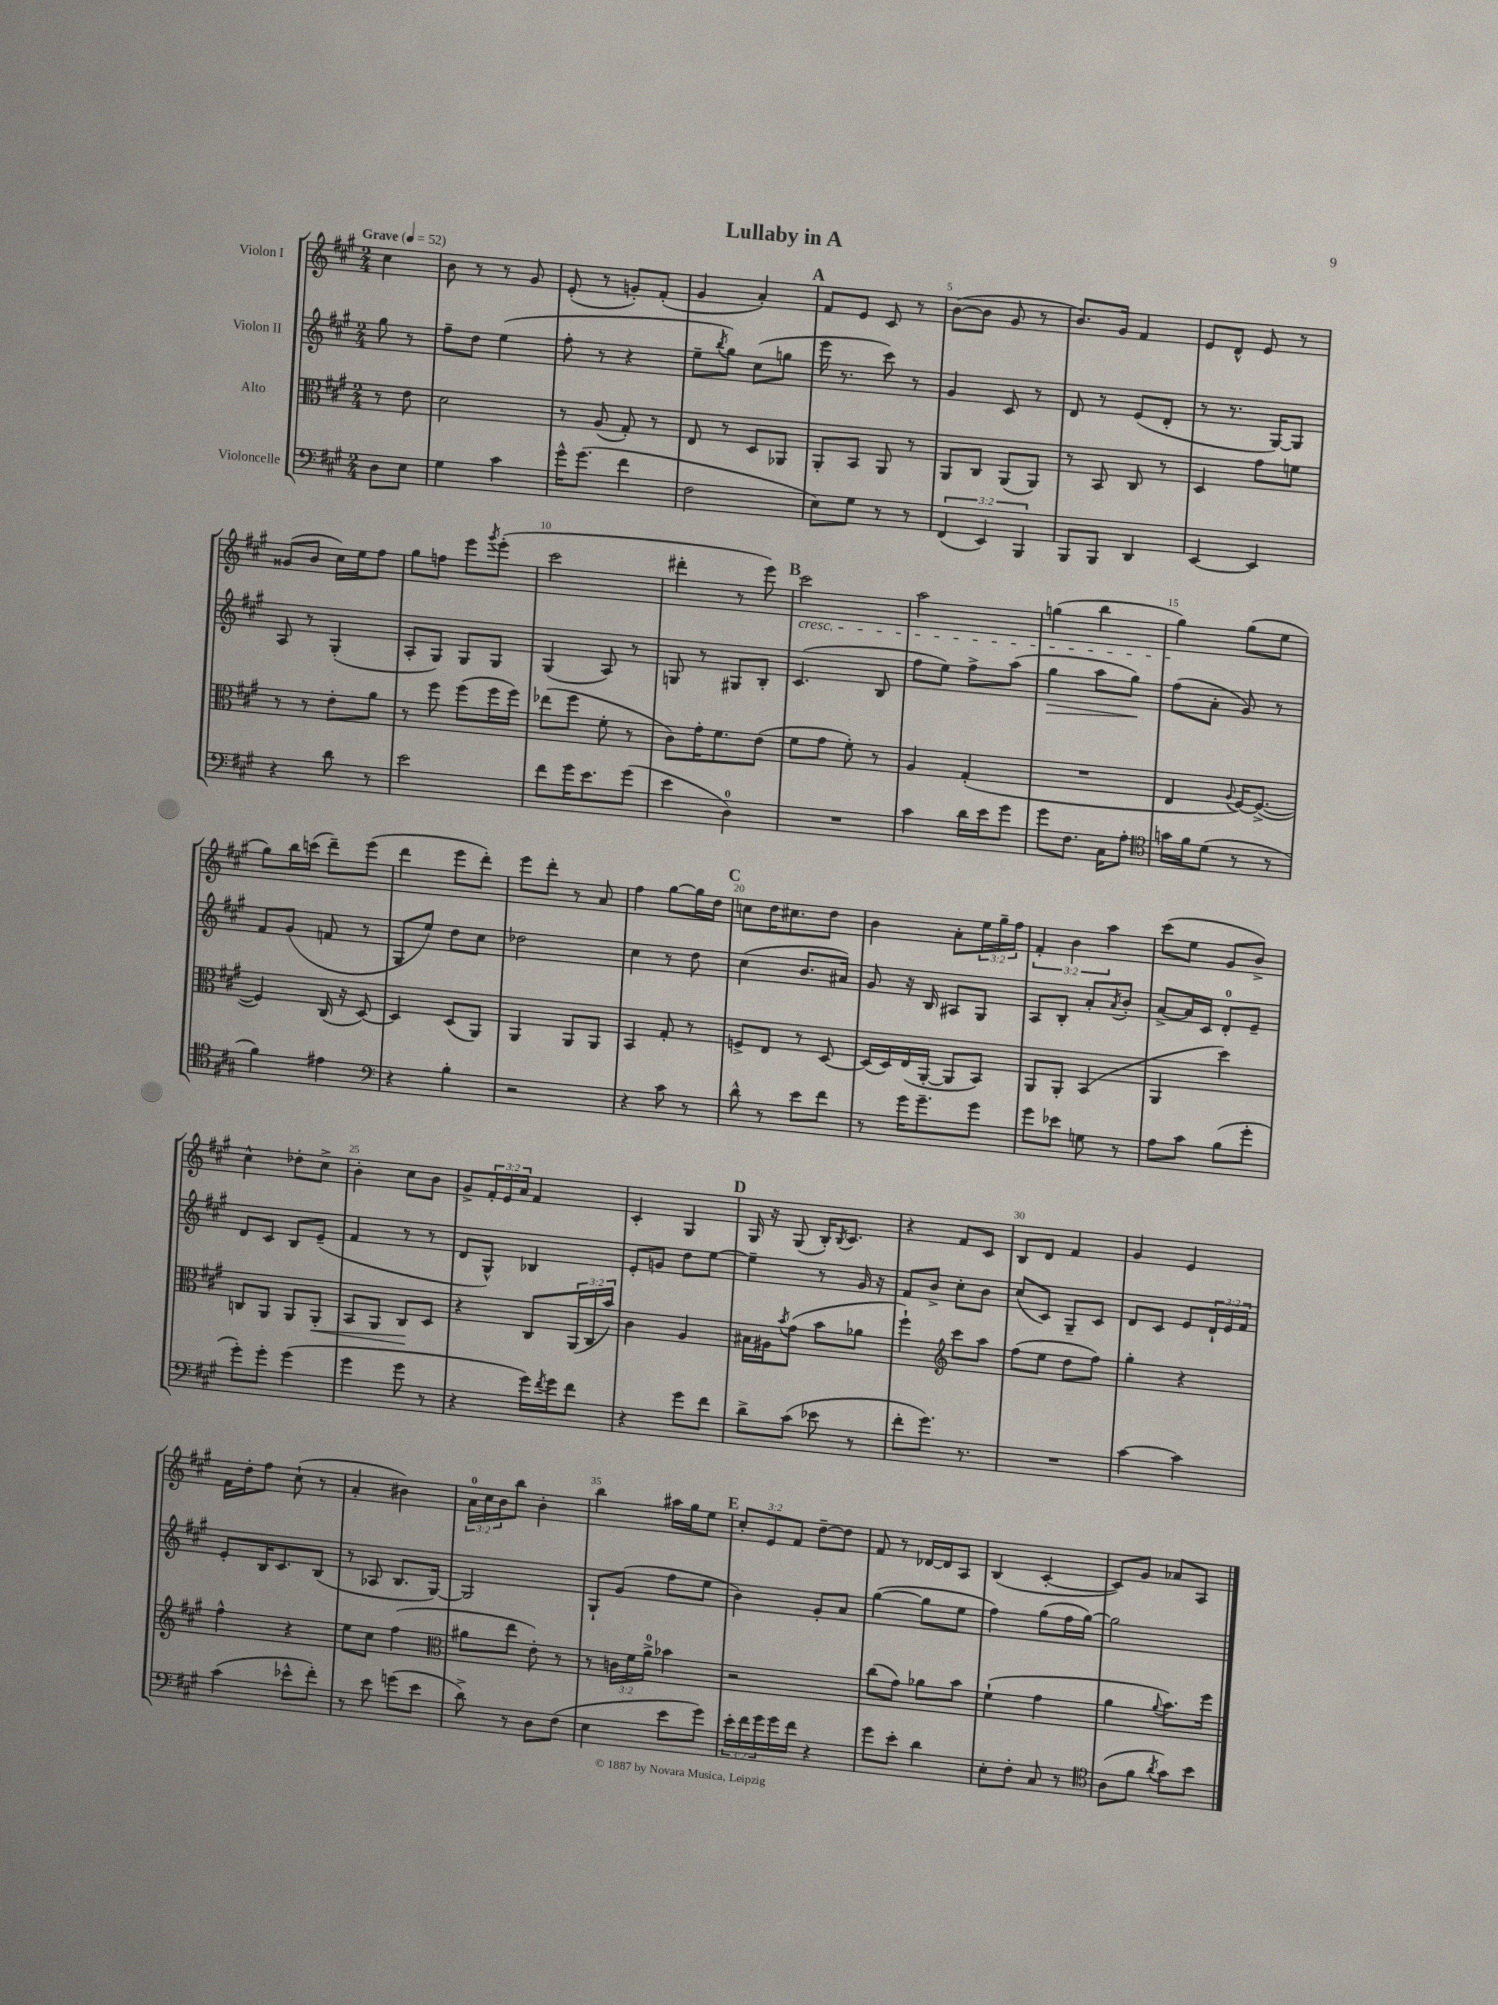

**kern	**kern	**dynam	**kern	**dynam	**kern
*part4	*part3	*part3	*part2	*part2	*part1
*staff4	*staff3	*staff3	*staff2	*staff2	*staff1
*I"Violoncelle	*I"Alto	*	*I"Violon II	*	*I"Violon I
*clefF4	*clefC3	*	*clefG2	*	*clefG2
*k[f#c#g#]	*k[f#c#g#]	*	*k[f#c#g#]	*	*k[f#c#g#]
*M2/4	*M2/4	*	*M2/4	*	*M2/4
*MM52	*MM52	*	*MM52	*	*MM52
=	=	=	=	=	=
!	!	!	!	!	!LO:TX:a:B:t=Grave
8D\L	8r	.	8gg#\	.	4cc#\
8E\J	8e\	.	8r	.	.
=1	=1	=1	=1	=1	=1
4G#\	2d\	.	8ff#~\L	.	8b\
.	.	.	8dd\J	.	8r
4c#\	.	.	(4ee\	.	8r
.	.	.	.	.	8g#/
=2	=2	=2	=2	=2	=2
16g#^^\KL	8r	.	8ff#'\	.	(8e'/
(8.g#\J	.	.	.	.	.
.	(8A/	.	8r	.	8r
4f#\	8G#'/)	.	4r	.	8gn'/L)
.	8r	.	.	.	(8f#'/J
=3	=3	=3	=3	=3	=3
2F#\	8E/	.	8ee~\L	.	4g#/
.	.	.	8qbb/	.	.
.	8r	.	8gg#\J)	.	.
.	8D/L	.	(8cc#\L	.	4a'/)
.	8AA-X/J	.	8ggn\J	.	.
!!LO:REH:place=s1:t=A
=4	=4	=4	=4	=4	=4
8E\L)	8AA'/L	.	16eee\	.	8f#/L
.	.	.	8.r	.	.
8G#\J	8BB/J	.	.	.	8e/J
8r	8AA/	.	8ccc#\)	.	8c#/
8r	8r	.	8r	.	8r
=5	=5	=5	=5	=5	=5
(6FF#/	8AA/L	.	4g#/	.	([8b\L
.	8C#/J	.	.	.	8b\J]
6EE/)	.	.	.	.	.
.	(8AA/L	.	8c#/	.	8g#/
6BBB/	.	.	.	.	.
.	8AA/J)	.	8r	.	8r
=6	=6	=6	=6	=6	=6
8BBB/L	8r	.	8d/	.	8.b/L)
8BBB/J	8BB/	.	8r	.	.
.	.	.	.	.	16g#/Jk
4DD/	8C#/	.	(8e/L	.	4f#/
.	8r	.	8d'/J	.	.
=7	=7	=7	=7	=7	=7
[4EE/	4D/	.	8r	.	8e/L
.	.	.	8.r	.	8d^^/J
4EE/]	8g#\L	.	.	.	8e/
.	.	.	[16G#/KL)	.	.
.	8fn\J	.	8G#/J]	.	8r
!!LO:LB:g=z
=8	=8	=8	=8	=8	=8
4r	8r	.	8A/	.	(8g##X/L
.	8r	.	8r	.	8b/J
8d\	8e'\L	.	(4G#'/	.	16cc#\LL)
.	.	.	.	.	16ee\J
8r	8a\J	.	.	.	8ff#\J
=9	=9	=9	=9	=9	=9
2e\	8r	.	8A'/L	.	8gg#\L
.	8ff#\	.	8G#/J)	.	8ffn\J
.	(8ff#\L	.	8G#/L	.	8eee\L
.	.	.	.	.	8qggg#/
.	16ff#\L	.	8G#/J	.	(8eee'\J
.	16ff#\JJ)	.	.	.	.
=10	=10	=10	=10	=10	=10
8f#\L	(8ee-X\L	.	(4G#/	.	2ccc#\
16g#\K	8ff#\J	.	.	.	.
8.e\	.	.	.	.	.
.	8f#'\	.	8A/)	.	.
(8g#\J	8r	.	8r	.	.
=11	=11	=11	=11	=11	=11
4e\	8c#\L)	.	8Gn/	.	4ddd#X'\
.	16g#'\K	.	8r	.	.
.	8.f#\	.	.	.	.
4D\)	.	.	8G#X/L	.	8r
.	(8e\J	.	8B'/J	.	8eee\)
!!LO:REH:place=s1:t=B
=12	=12	=12	=12	=12	=12
!	!	!	!	!	!LO:TX:b:i:t=cresc.
2r	8f#\L	.	(4.c#/	.	2ccc#\
.	8g#\J	.	.	.	.
.	8f#'\)	.	.	.	.
.	8r	.	8B/	.	.
=13	=13	=13	=13	=13	=13
4c#\	4A/	.	8ff#\L	.	2aa\
.	.	.	8ee\J)	.	.
16d\LL	(4G#'/	.	8ff#^\L	.	.
16e\J	.	.	.	.	.
8g#\J	.	.	(8aa\J	.	.
=14	=14	=14	=14	=14	=14
!	!	!	!	!LO:HP:b	!
8g#\L	2r	.	4gg#\	>	(4ggn\
8.F#\J	.	.	.	.	.
.	.	.	8aa\L	.	4bb\
16C#\KL	.	.	.	.	.
8A'\J	.	.	8gg#\J)	.	.
.	.	.	.	]	.
=15	=15	=15	=15	=15	=15
*clefC4	*	*	*	*	*
16gn\LL	4E/	.	(8ff#\L	.	4gg#\)
16f#\J	.	.	.	.	.
(8d\J	.	.	8a'\J	.	.
.	8qqA/	.	.	.	.
8r	[16F#/KL)	.	8g#/)	.	(8gg#\L
.	(8.F#^/J_	.	.	.	.
8r	.	.	8r	.	8ee\J
!!LO:LB:g=z
=16	=16	=16	=16	=16	=16
4f#\)	4F#/])	.	8f#/L	.	8gg#\L)
.	.	.	(8g#/J	.	16bb\L
.	.	.	.	.	(16cccn\JJ
4e#X\	(16C#/	.	8fn/	.	8ddd~\L)
.	16r	.	.	.	.
.	[8D/)	.	8r	.	(8eee\J
=17	=17	=17	=17	=17	=17
*clefF4	*	*	*	*	*
4r	4D/]	.	8G#/L	.	4ddd\
.	.	.	8ee/J)	.	.
4B'\	(8D/L	.	8dd\L	.	8eee\L
.	8AA/J)	.	8cc#\J	.	8ddd'\J)
=18	=18	=18	=18	=18	=18
2r	4AA/	.	2dd-X\	.	8eee\L
.	.	.	.	.	8ddd'\J
.	8AA/L	.	.	.	8r
.	8AA/J	.	.	.	8a/
=19	=19	=19	=19	=19	=19
4r	4BB/	.	4cc#\	.	4ff#\
8c#\	8G#'/	.	8r	.	[8gg#\L
8r	8r	.	8dd\	.	16gg#\L]
.	.	.	.	.	16dd\JJ
!!LO:REH:place=s1:t=C
=20	=20	=20	=20	=20	=20
8d^^\	8Fn^/L	.	(4cc#\	.	8ccn\L
8r	8E/J	.	.	.	16dd\K
.	.	.	.	.	8.cc#X\
8e\L	8r	.	8.b/L	.	.
8f#\J	[8D/	.	.	.	8dd\J
.	.	.	16a#X/Jk)	.	.
=21	=21	=21	=21	=21	=21
8r	(16D/LL]	.	8g#/	.	4b\
.	16D/)	.	.	.	.
16g#\KL	(16E/	.	16r	.	.
8.g#~\	[16AA'/JJ	.	16B/	.	.
.	8AA/L]	.	8A#X/L	.	8a'\L
8g#\J	8BB/J)	.	8G#/J	.	24ee\L
.	.	.	.	.	24gg#~\
.	.	.	.	.	24ff#\JJ
=22	=22	=22	=22	=22	=22
8g#\L	8AA/L	.	8A/L	.	6f#'/
8e-X\J	8AA'/J	.	8B'/J	.	.
.	.	.	.	.	6b\
8Gn\	(4BB/	.	8a'/L	.	.
.	.	.	.	.	6aa\
.	.	.	8qa/	.	.
8r	.	.	8b'/J	.	.
=23	=23	=23	=23	=23	=23
8A\L	4AA/	.	[8a^/L	.	(8ccc#\L
8c#\J	.	.	16a/L]	.	8ee\J
.	.	.	16c#/JJ	.	.
(8B\L	4dd\)	.	8d'/L	.	8g#/L
8g#'\J	.	.	8e~/J	.	8b^/J)
!!LO:LB:g=z
=24	=24	=24	=24	=24	=24
8g#'\L)	8Cn/L	.	8d/L	.	4cc#^^\
8g#'\J	8AA/J	.	8c#/J	.	.
(4g#\	8AA/L	.	8B/L	.	8dd-X'\L
!	!	!LO:HP:b	!	!	!
.	8AA'/J	<	(8e~/J	.	8cc#^\J
=25	=25	=25	=25	=25	=25
4g#\	8BB/L	.	4f#/	.	4b'\
.	8AA/J	.	.	.	.
8g#\	8C#/L	.	8r	.	8cc#\L
8r	8D/J	[	8r	.	8b\J
=26	=26	=26	=26	=26	=26
4r	4r	.	8d/L	.	8g#^/L
.	.	.	8G#^^/J)	.	24f#'/L
.	.	.	.	.	24e/
.	.	.	.	.	24a/JJ
16g#\LL)	8C#/L	.	4B-X/	.	4f#/
8qf#/	.	.	.	.	.
16g#\J	.	.	.	.	.
8f#\J	(24AA/L	.	.	.	.
.	24C#/	.	.	.	.
.	24b/JJ)	.	.	.	.
=27	=27	=27	=27	=27	=27
4r	4c#\	.	8e'/L	.	4c#'/
.	.	.	8gn/J	.	.
8g#\L	4A/	.	8dd\L	.	4G#/
8f#\J	.	.	[8ee\J	.	.
!!LO:REH:place=s1:t=D
=28	=28	=28	=28	=28	=28
8d^\L	16B#X\LL	.	4ee~\]	.	16G#/
.	16A#X\J	.	.	.	16r
.	8qb/	.	.	.	.
(8c#\J	(8g#\J	.	.	.	(8G#/
8e-X\	8b\L	.	8r	.	16B'/KL)
.	.	.	.	.	8qB/
.	.	.	.	.	8.c#/J
8r	8a-X\J	.	16g#/	.	.
.	.	.	16r	.	.
=29	=29	=29	=29	=29	=29
8f#'\L	4ff#`\)	.	8f#/L	.	4r
8.g#\J)	.	.	8b^/J	.	.
*	*clefG2	*	*	*	*
.	8ccc#\L	.	8cc#'\L	.	8f#/L
8.r	.	.	.	.	.
.	8aa\J	.	8b\J	.	8c#/J
=30	=30	=30	=30	=30	=30
2r	(8ff#\L	.	(8cc#/L	.	8B/L
.	8ee\J	.	8c#/J)	.	8d/J
.	8dd\L	.	8G#~/L	.	4f#/
.	8ff#\J)	.	8c#/J	.	.
=31	=31	=31	=31	=31	=31
[4c#\	4gg#'\	.	8d/L	.	4g#/
.	.	.	8c#/J	.	.
4c#\]	4r	.	8e/L	.	4e/
.	.	.	24d`/L	.	.
.	.	.	24e/	.	.
.	.	.	24f#/JJ	.	.
!!LO:LB:g=z
=32	=32	=32	=32	=32	=32
(4c#\	4ff#^^\	.	8e'/L	.	16f#\LL
.	.	.	.	.	16dd'\J
.	.	.	16B/K	.	8ff#\J
.	.	.	8.c#/	.	.
8e-X^^\L	4r	.	.	.	(8cc#`\
8f#'\J)	.	.	(8B/J	.	8r
=33	=33	=33	=33	=33	=33
8r	8ee\L	.	8r	.	4a'/
8e\	8cc#\J	.	8A-X/	.	.
(8gn\L	(4ff#\	.	8.B/L	.	4b#X\)
8e\J	.	.	.	.	.
.	.	.	[16G#/Jk)	.	.
=34	=34	=34	=34	=34	=34
*	*clefC3	*	*	*	*
8d^\)	8a#X\L	.	2G#/]	.	24a\LL
.	.	.	.	.	24cc#\
.	.	.	.	.	24b\J
8r	8ee\J	.	.	.	8bb\J
8D\L	8e'\)	.	.	.	4b'\
(8F#\J	8r	.	.	.	.
=35	=35	=35	=35	=35	=35
4E\	8r	.	8G#`/L	.	4bb\
.	24cn\LL	.	(8g#/J	.	.
.	24f#\	.	.	.	.
.	24a^\JJ	.	.	.	.
8e\L	4b-X\	.	8ff#\L	.	16aa#X\LL
.	.	.	.	.	16gg#\J
8g#\J)	.	.	8ee\J	.	8ee\J
!!LO:REH:place=s1:t=E
=36	=36	=36	=36	=36	=36
24e'\LL	2r	.	4b\)	.	12cc#'/L
24f#\	.	.	.	.	.
24g#\	.	.	.	.	12e/
16g#\	.	.	.	.	.
.	.	.	.	.	12f#/J
16f#\JJ	.	.	.	.	.
4r	.	.	8g#'/L	.	[8dd~\L
.	.	.	8a/J	.	8dd\J]
=37	=37	=37	=37	=37	=37
8g#\L	(8cc#\L	.	([4gg#\	.	8f#/
8e'\J	8g#\J)	.	.	.	8r
4d\	8a-X\L	.	8gg#\L]	.	[16d-X/LL
.	.	.	.	.	16d-/J]
.	8b\J	.	8ee\J	.	8A/J
=38	=38	=38	=38	=38	=38
8E'\L	(4f#`\	.	4ff#\)	.	(4B/
8F#'\J	.	.	.	.	.
8C#/	4g#\	.	(8gg#\L	.	[4c#'/
8r	.	.	16ff#\L	.	.
.	.	.	[16gg#\JJ)	.	.
=39	=39	=39	=39	=39	=39
*clefC4	*	*	*	*	*
(8A\L	4a\	.	2gg#\]	.	8c#/L])
8f#\J	.	.	.	.	8g#/J
8qa/	8qqa/	.	.	.	.
8g#\L)	8.b\L)	.	.	.	8a-X/L
8b\J	.	.	.	.	8A/J
.	16ff#\Jk	.	.	.	.
==	==	==	==	==	==
*-	*-	*-	*-	*-	*-
